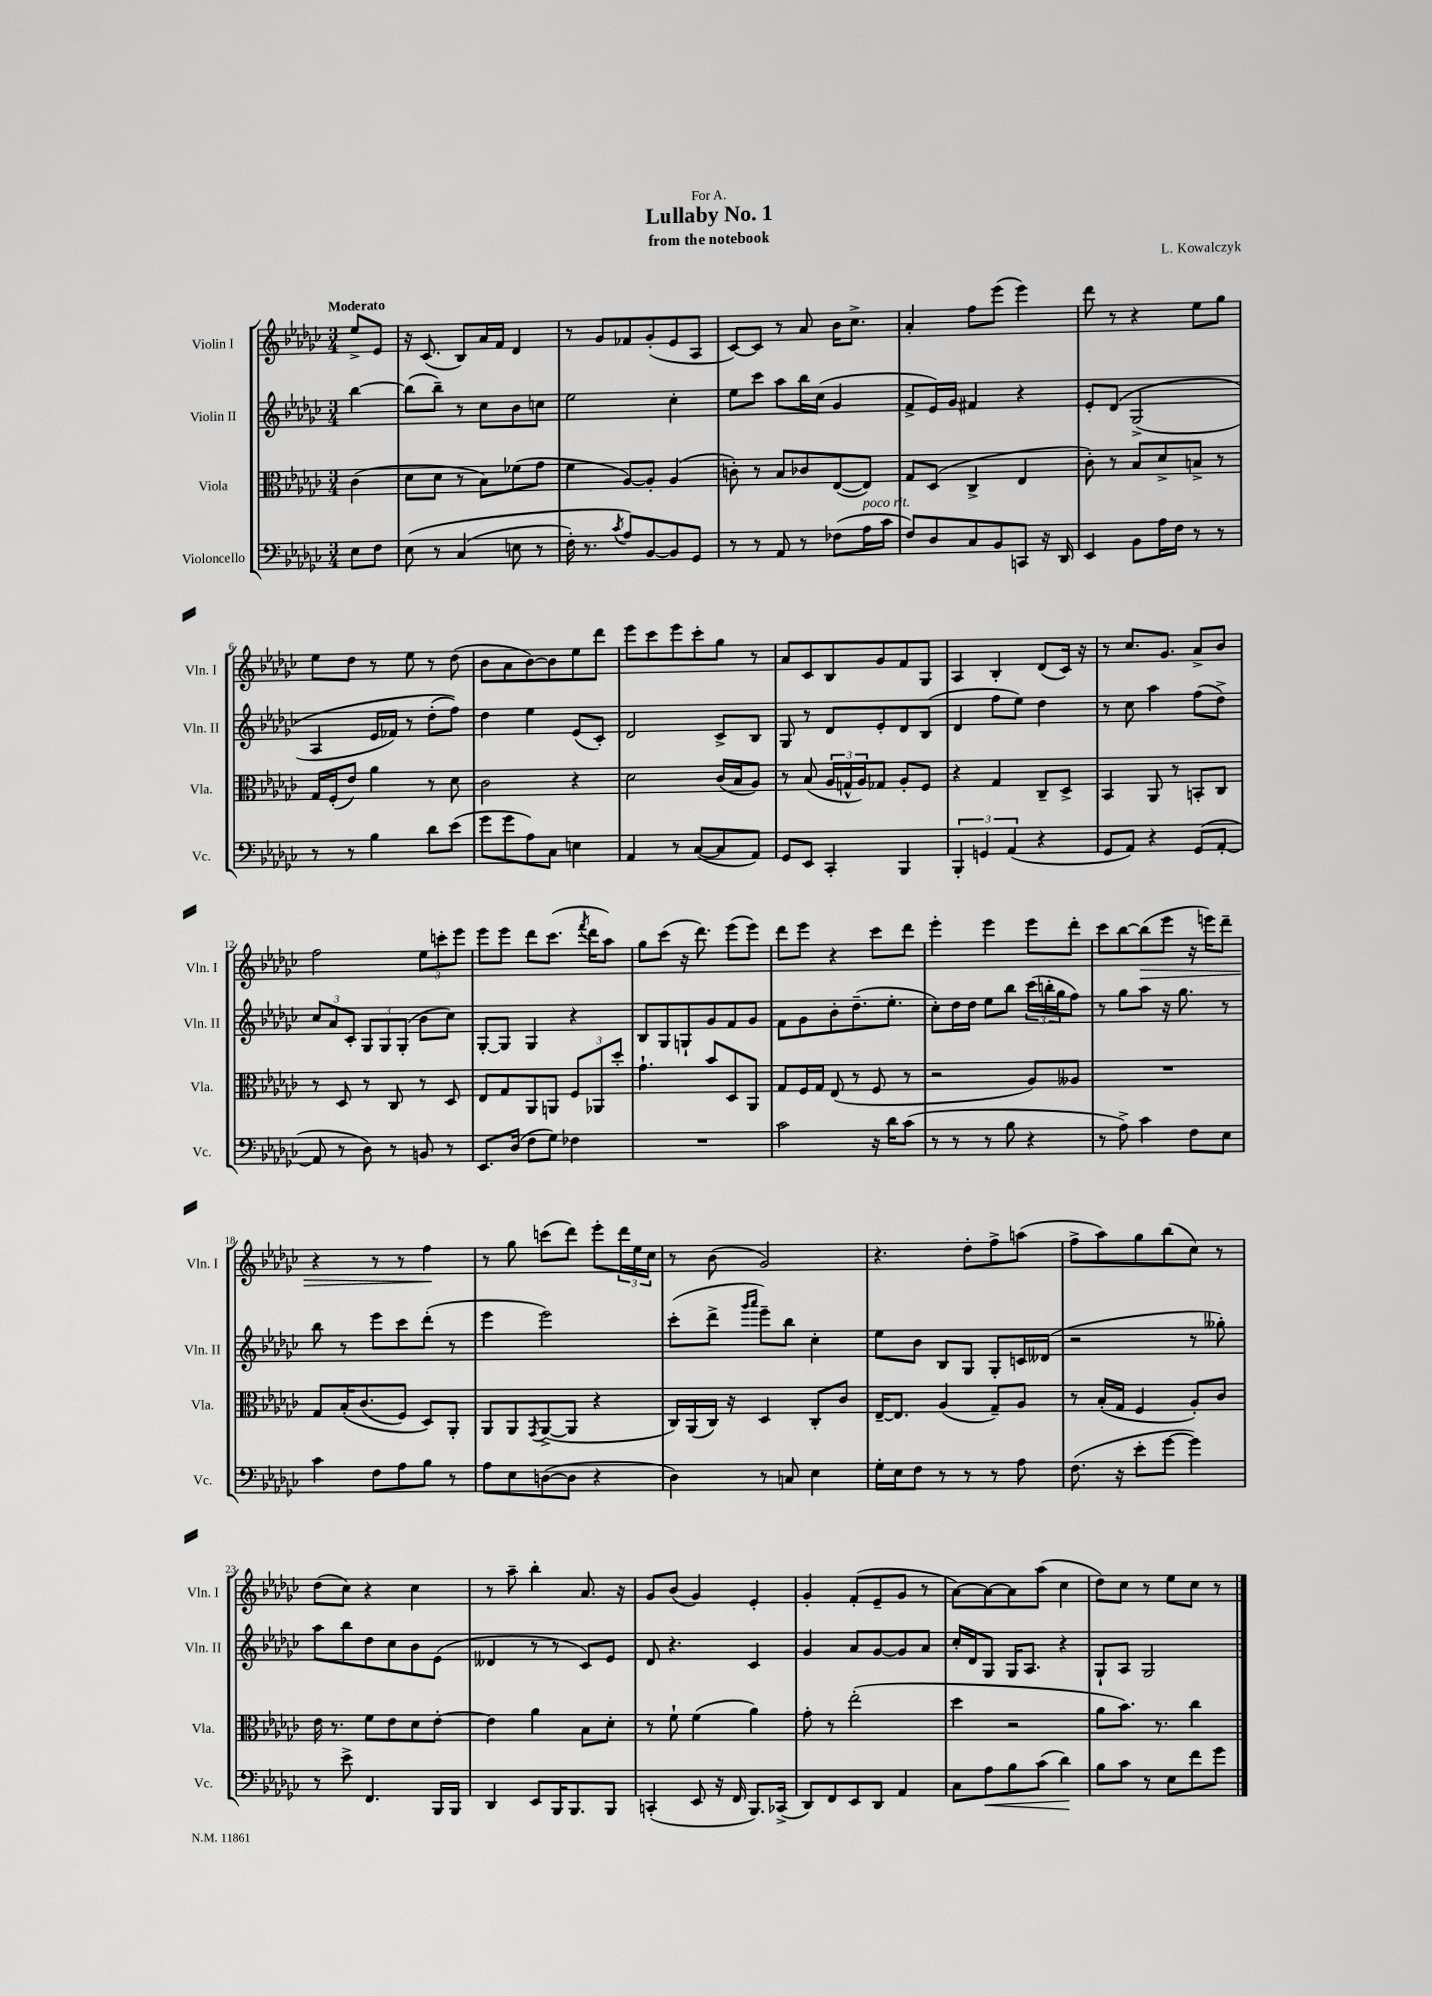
\header { title = "Lullaby No. 1" composer = "L. Kowalczyk" subtitle = "from the notebook" dedication = "For A." }
<<
\new StaffGroup <<
\new Staff = "s0" \with { instrumentName = "Violin I" shortInstrumentName = "Vln. I" } {
    \clef treble \key ges \major \numericTimeSignature \time 3/4 \partial 4 \tempo "Moderato"
    ees''8-> ees'8 |
    r16 ces'8.( bes8) aes'16 f'16 des'4 |
    r8 ges'8 fes'8 ges'8-.( ees'8 aes8 |
    ces'8~) ces'8 r8 aes'8 bes'16 ces''8.-> |
    aes'4-. f''8 ees'''8( ees'''4) |
    des'''8 r8 r4 ees''8 ges''8 |
    ees''8 des''8 r8 ees''8 r8 des''8( |
    bes'8 aes'8 bes'8~) bes'8 ees''8 des'''8 |
    ees'''8 ces'''8 ees'''8 ces'''8-. ges''8 r8 |
    aes'8 ces'8 bes8 ges'8 f'8 ges8 |
    aes4 bes4-. des'8( ces'16) r16 |
    r8 ces''8. ges'8. aes'8-> bes'8 |
    f''2 \tuplet 3/2 { ees''8 c'''8-. ees'''8 } |
    ees'''8 ees'''8 des'''8 ces'''8.( \acciaccatura { f'''8 } des'''16 aes''8) |
    ges''8 ces'''8( r16 des'''8.) ees'''8( ees'''8) |
    des'''8 ees'''8 r4 ces'''8 des'''8 |
    ees'''4-. ees'''4 ees'''8 des'''8-. |
    ces'''8 bes''8~ bes''8\>( ees'''8 r16 e'''16) des'''8-- |
    r4 r8 r8 f''4\! |
    r8 ges''8 c'''8( des'''8) ees'''8-. \tuplet 3/2 { des'''16 ees''16 ces''16 } |
    r8 bes'8( ges'2) |
    r4. des''8-. f''8-> a''8( |
    f''8-> aes''8) ges''8 bes''8( ces''8) r8 |
    des''8( ces''8) r4 ces''4 |
    r8 aes''8-- bes''4-. aes'8. r16 |
    ges'8 bes'8( ges'4) ees'4-. |
    ges'4-. f'8-.( ees'8-- ges'8 r8 |
    aes'8~) aes'8~ aes'8 aes''8( ces''4 |
    des''8) ces''8 r8 ees''8 ces''8 r8 \bar "|." |
}
\new Staff = "s1" \with { instrumentName = "Violin II" shortInstrumentName = "Vln. II" } {
    \clef treble \key ges \major \numericTimeSignature \time 3/4 \partial 4
    bes''4~ |
    bes''8( bes''8--) r8 ces''8 bes'8 c''8 |
    ees''2 ces''4-. |
    ees''8 ces'''8 aes''8 bes''16 ces''16( ges'4 |
    f'8-> ees'16) ges'16 fis'4 r4 |
    ees'8-. des'8\( ges2->( |
    aes4 ees'16 fes'16) r8 des''8-.( f''8)\) |
    des''4 ees''4 ees'8( ces'8-.) |
    des'2 ces'8-> bes8 |
    ges8 r8 des'8 ees'8-. des'8 bes8( |
    des'4 f''8 ees''8) des''4 |
    r8 ces''8 aes''4 f''8( des''8->) |
    \tuplet 3/2 { ces''8 aes'8 ces'8-. } \tuplet 3/2 { ges8 ges8 ges8-.( } bes'8 ces''8) |
    ges8~-. ges8 ges4 r4 |
    bes8 ges8 g8-! ges'8 f'8 ges'8 |
    f'8 ges'8 bes'8-. des''8.--( ees''8.-. |
    ces''8-.) des''16 des''16 ees''8 bes''8 \tuplet 3/2 { ces'''16( b''16-. ges''16 } f''8) |
    r8 ges''8 aes''8 r16 ges''8. r8 |
    bes''8 r8 ees'''8 ces'''8 des'''8-.( r8 |
    ees'''4 ees'''2) |
    ces'''8-.( des'''8-> \grace { ges'''16 aes'''16 } ees'''8--) bes''8 ces''4-. |
    ees''8 bes'8 bes8 ges8 ges8-. c'16 deses'16( |
    r2 r8 geses''8-.) |
    aes''8 bes''8 des''8 ces''8 bes'8 ees'8( |
    deses'4 r8 r8 ces'8) ees'8 |
    des'8 r4. ces'4 |
    ges'4 aes'8 ges'8~ ges'8 aes'8 |
    ces''16-. des'16 ges8 ges16 aes8. r4 |
    ges8-! aes8 ges2 \bar "|." |
}
\new Staff = "s2" \with { instrumentName = "Viola" shortInstrumentName = "Vla." } {
    \clef alto \key ges \major \numericTimeSignature \time 3/4 \partial 4
    ces'4( |
    des'8 des'8 r8 bes8) fes'8( ges'8 |
    f'4 aes8~) aes8-. aes4( |
    c'8-.) r8 bes8 ces'8 ees8~( ees8) |
    ges8 des8( ces4-> ees4 |
    ces'8-.) r8 bes8 des'8-> b8-> r8 |
    ges16 f16-.( ees'8) aes'4 r8 des'8 |
    ces'2 r4 |
    des'2 ces'16( bes16 aes8) |
    r8 bes8( \tuplet 3/2 { aes16 g16-^ aes16) } ges8 aes8-. f8 |
    r4 ges4 ces8-- des8-> |
    bes,4 aes,8 r8 b,8-. ces8 |
    r8 des8 r8 ces8 r8 des8 |
    ees8 ges8 aes,8 a,8 \tuplet 3/2 { f8 aes,8 des''8-. } |
    ges'4.-! bes'8 des8 aes,8 |
    ges8 f16 ges16 ees8( r8 f8 r8 |
    r2 aes8) aeses8 |
    R2. |
    ges8 bes16-.\( ces'8.( f8) des8\) aes,8-. |
    aes,8 aes,8 \acciaccatura { ges,8 } aes,8~->( aes,8 r4 |
    ces16) aes,16( ces16) r16 des4 ces8-. ces'8 |
    ees16~-- ees8. aes4( ges8--) aes8 |
    r8 bes16-.( ges16 f4 aes8-.) ces'8 |
    ees'16 r8. f'8 ees'8 des'8 ees'8~-. |
    ees'4 aes'4 bes8 des'8-. |
    r8 f'8-! f'4( aes'4) |
    ges'8-. r8 ees''2-.( |
    des''4 r2 |
    aes'8 bes'8.) r8. ces''4 \bar "|." |
}
\new Staff = "s3" \with { instrumentName = "Violoncello" shortInstrumentName = "Vc." } {
    \clef bass \key ges \major \numericTimeSignature \time 3/4 \partial 4
    ees8 f8 |
    ees8\( r8 ces4( e8 r8 |
    f16-.) r8. \acciaccatura { ces'8 } aes8\) bes,8~ bes,8 ges,8 |
    r8 r8 aes,8 r8 fes8( aes16^\markup { \italic "poco rit." } ces'16 |
    f8) des8 ces8 bes,8 c,8 r16 des,16 |
    ees,4 bes,8 aes16 f16 r8 r8 |
    r8 r8 bes4 des'8 ees'8( |
    ges'8 ges'8 aes8) ces8 e4 |
    aes,4 r8 ces8~( ces8 aes,8) |
    ges,8 ees,8 ces,4-. bes,,4 |
    \tuplet 3/2 { bes,,4-. g,4 aes,4( } r4 |
    ges,8 aes,8) r4 ges,8( aes,8~-. |
    aes,8 r8 des8) r8 b,8 r8 |
    ees,8. des16( f8 ges8) fes4 |
    R2. |
    ces'2 r16 des'16 ces'8( |
    r8 r8 r8 bes8 r4 |
    r8 aes8->) ces'4 f8 ees8 |
    ces'4 f8 aes8 bes8 r8 |
    aes8 ees8 d8~( d8 r4 |
    des4) r8 c8 ees4 |
    ges16-. ees16 f8 r8 r8 r8 aes8 |
    f8.( r16 ees'8-. ges'8~ ges'4) |
    r8 ees'8-> f,4. bes,,16 bes,,16 |
    des,4 ees,8 bes,,16 bes,,8. bes,,8 |
    c,4-.( ees,8 r16 f,16 bes,,8.) ces,16->( |
    des,8) f,8 ees,8 des,8 aes,4 |
    ces8 aes8\< bes8 ces'8( des'4\!) |
    bes8 ces'8 r8 ees8 f'8 ges'8 \bar "|." |
}
>>
>>
